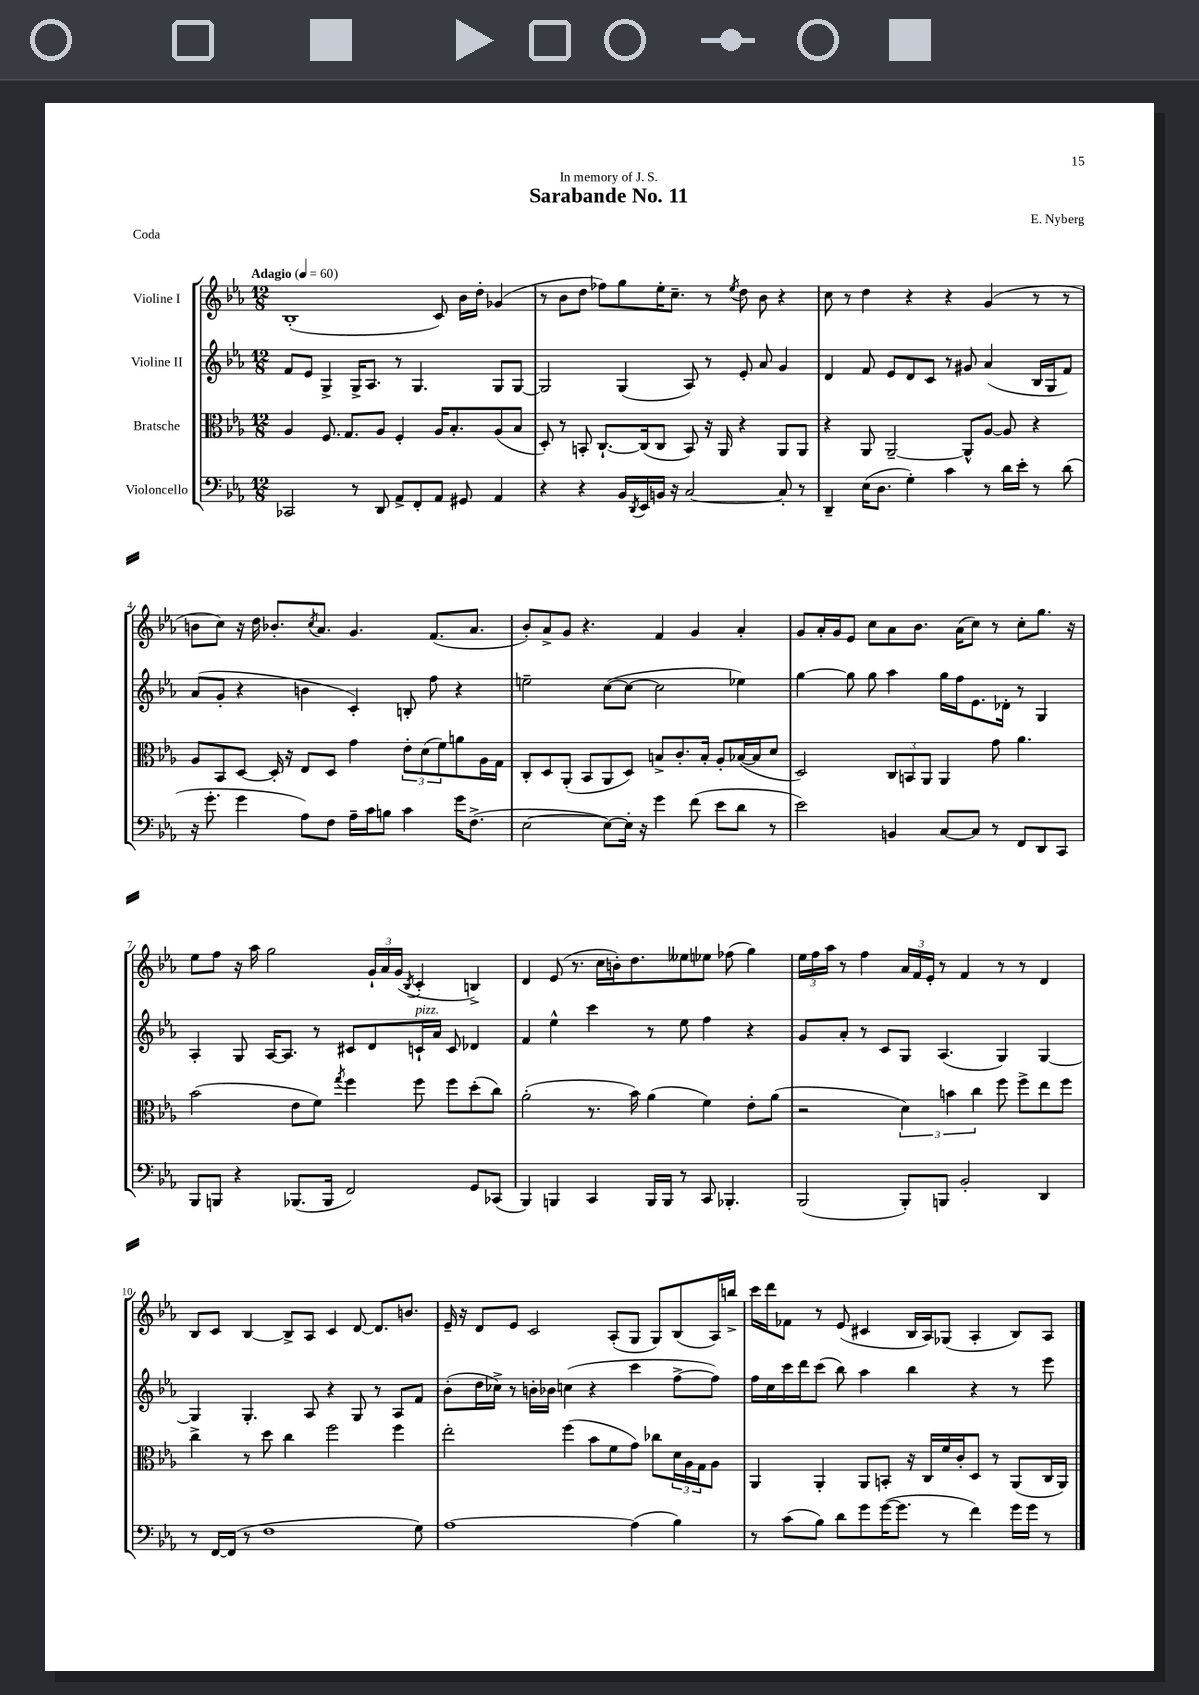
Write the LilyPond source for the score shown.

\header { title = "Sarabande No. 11" composer = "E. Nyberg" dedication = "In memory of J. S." piece = "Coda" }
<<
\new StaffGroup <<
\new Staff = "s0" \with { instrumentName = "Violine I" } {
    \clef treble \key ees \major \numericTimeSignature \time 12/8 \tempo "Adagio" 4 = 60
    bes1-.( c'8) bes'16 d''16-. ges'4( |
    r8 bes'8 d''8 fes''8) g''8 ees''16-. c''8.-- r8 \acciaccatura { ees''8 } d''8 bes'8 r4 |
    c''8 r8 d''4 r4 r4 g'4( r8 r8 |
    b'8 c''8) r16 d''16 bes'8.-. \acciaccatura { c''8 } aes'8. g'4. f'8.( aes'8. |
    bes'8-.) aes'8-> g'8 r4. f'4 g'4 aes'4-. |
    g'8 aes'16-. g'16 ees'8 c''8 aes'8 bes'8. aes'16( c''8) r8 c''8-. g''8. r16 |
    ees''8 f''8 r16 aes''16 g''2 \tuplet 3/2 { g'16-! aes'16 g'16( } \acciaccatura { bes8 } c'4-. b4->) |
    d'4 ees'8( r8. c''16 b'16-.) d''8. eeses''8 ees''8 fes''8( g''4) |
    \tuplet 3/2 { ees''16 f''16 aes''16 } r8 f''4 \tuplet 3/2 { aes'16 f'16 ees'16-. } r8 f'4 r8 r8 d'4 |
    bes8 c'8 bes4~ bes8-> aes8 c'4 d'8~ d'8. b'8. |
    ees'16-- r16 d'8 ees'8 c'2 aes8-.( g8 g8) bes8( aes16) b''16-> |
    c'''16 d'''16 fes'8 r8 ees'8( cis'4 bes16 aes16) ges8( aes4-. bes8) aes8 \bar "|." |
}
\new Staff = "s1" \with { instrumentName = "Violine II" } {
    \clef treble \key ees \major \numericTimeSignature \time 12/8
    f'8 ees'8 g4-> g16-> aes8. r8 g4. g8 g8~ |
    g2 g4( aes8) r8 ees'8-. aes'8 g'4 |
    d'4 f'8 ees'8 d'8 c'8 r8 gis'8 aes'4( bes16 g16 f'8) |
    aes'8( g'8-. r4 b'4 c'4-.) b8-. f''8 r4 |
    e''2-- c''8~( c''8~ c''2 ees''4) |
    g''4~ g''8 g''8 aes''4 g''16 f''16 ees'8. des'16-. r8 g4 |
    aes4-. g8 aes16~ aes8. r8 cis'8 d'8 c'16-!^\markup { \italic "pizz." } aes'16 c'8 des'4 |
    f'4 ees''4-^ c'''4 r8 ees''8 f''4 r4 |
    g'8 aes'8-. r8 c'8 g8 aes4.( g4) g4~ |
    g4 g4.-. aes8 r4 g8 r8 aes8 f'8 |
    bes'8-.( d''16 ces''16->) r8 b'16-. bes'16 c''4( r4 c'''4 f''8~-> f''8) |
    f''16 c''16 c'''16 d'''16 c'''8( bes''8) aes''4 bes''4 r4 r8 ees'''8 \bar "|." |
}
\new Staff = "s2" \with { instrumentName = "Bratsche" } {
    \clef alto \key ees \major \numericTimeSignature \time 12/8
    aes4 f8. g8. aes8 f4-. aes16 bes8.-. aes8( bes8 |
    d8-.) r8 b,8-. c8.~-! c16( c8 b,8) r16 aes,16 r4 aes,8 aes,8 |
    r4 aes,8 aes,2~-- aes,8-^ aes8~ aes8 r4 |
    aes8 bes,8 d8~ d16-. r16 ees8 d8 g'4 \tuplet 3/2 { ees'8-. d'8( f'8) } a'8 aes16 g16 |
    c8-. d8 aes,8-.( bes,8 aes,8 d8) b8-> c'8.-. b16-. aes8-. bes16~( bes16 d'8 |
    d2) \tuplet 3/2 { c8 b,8 aes,8 } aes,4 g'8 aes'4. |
    bes'2( ees'8 f'8) \acciaccatura { g''8 } f''4 f''8 f''8 d''8-.( c''8) |
    aes'2-.( r8. bes'16) aes'4( f'4) ees'8-. aes'8( |
    r2 \tuplet 3/2 { d'4) b'4 c''4 } f''8 f''8-> ees''8 f''8 |
    c''4-> r8 d''8 c''4 f''2 f''4 |
    ees''2-. f''4( bes'8 f'8 g'8) ces''8 \tuplet 3/2 { d'16 aes16 g16 } aes8 |
    aes,4 aes,4-. aes,8 b,8-. r16 c16 f'16 c'16-. d8 r8 aes,8( c16 aes,16) \bar "|." |
}
\new Staff = "s3" \with { instrumentName = "Violoncello" } {
    \clef bass \key ees \major \numericTimeSignature \time 12/8
    ces,2 r8 d,8 aes,8-> f,8-. aes,8 gis,8 aes,4 |
    r4 r4 bes,16 \acciaccatura { d,8 } ees,16 b,16 r16 c2~ c8-. r8 |
    d,4-- ees16( d8. g4-.) c'4 r8 d'16 ees'16-. r8 d'8( |
    r16 g'8.-. g'4 aes8) f8 aes16-- c'16 b8 c'4 g'16 f8.->( |
    ees2~ ees8~) ees16-. r16 g'4 f'8( ees'8 d'8 r8 |
    ees'2) b,4 c8~ c8 r8 f,8 d,8 c,8 |
    bes,,8 b,,8 r4 bes,,8.( bes,,16 f,2) g,8 ces,8( |
    bes,,4) b,,4 c,4 b,,16 b,,16 r8 c,8 bes,,4.-. |
    bes,,2( bes,,8-.) b,,8 bes,2-. d,4 |
    r8 f,16~ f,16( r8 f1 g8) |
    aes1~ aes4( bes4) |
    r8 c'8( bes8) d'8 g'8 g'16~( g'8. r8 f'4) g'16 g'16 r8 \bar "|." |
}
>>
>>
